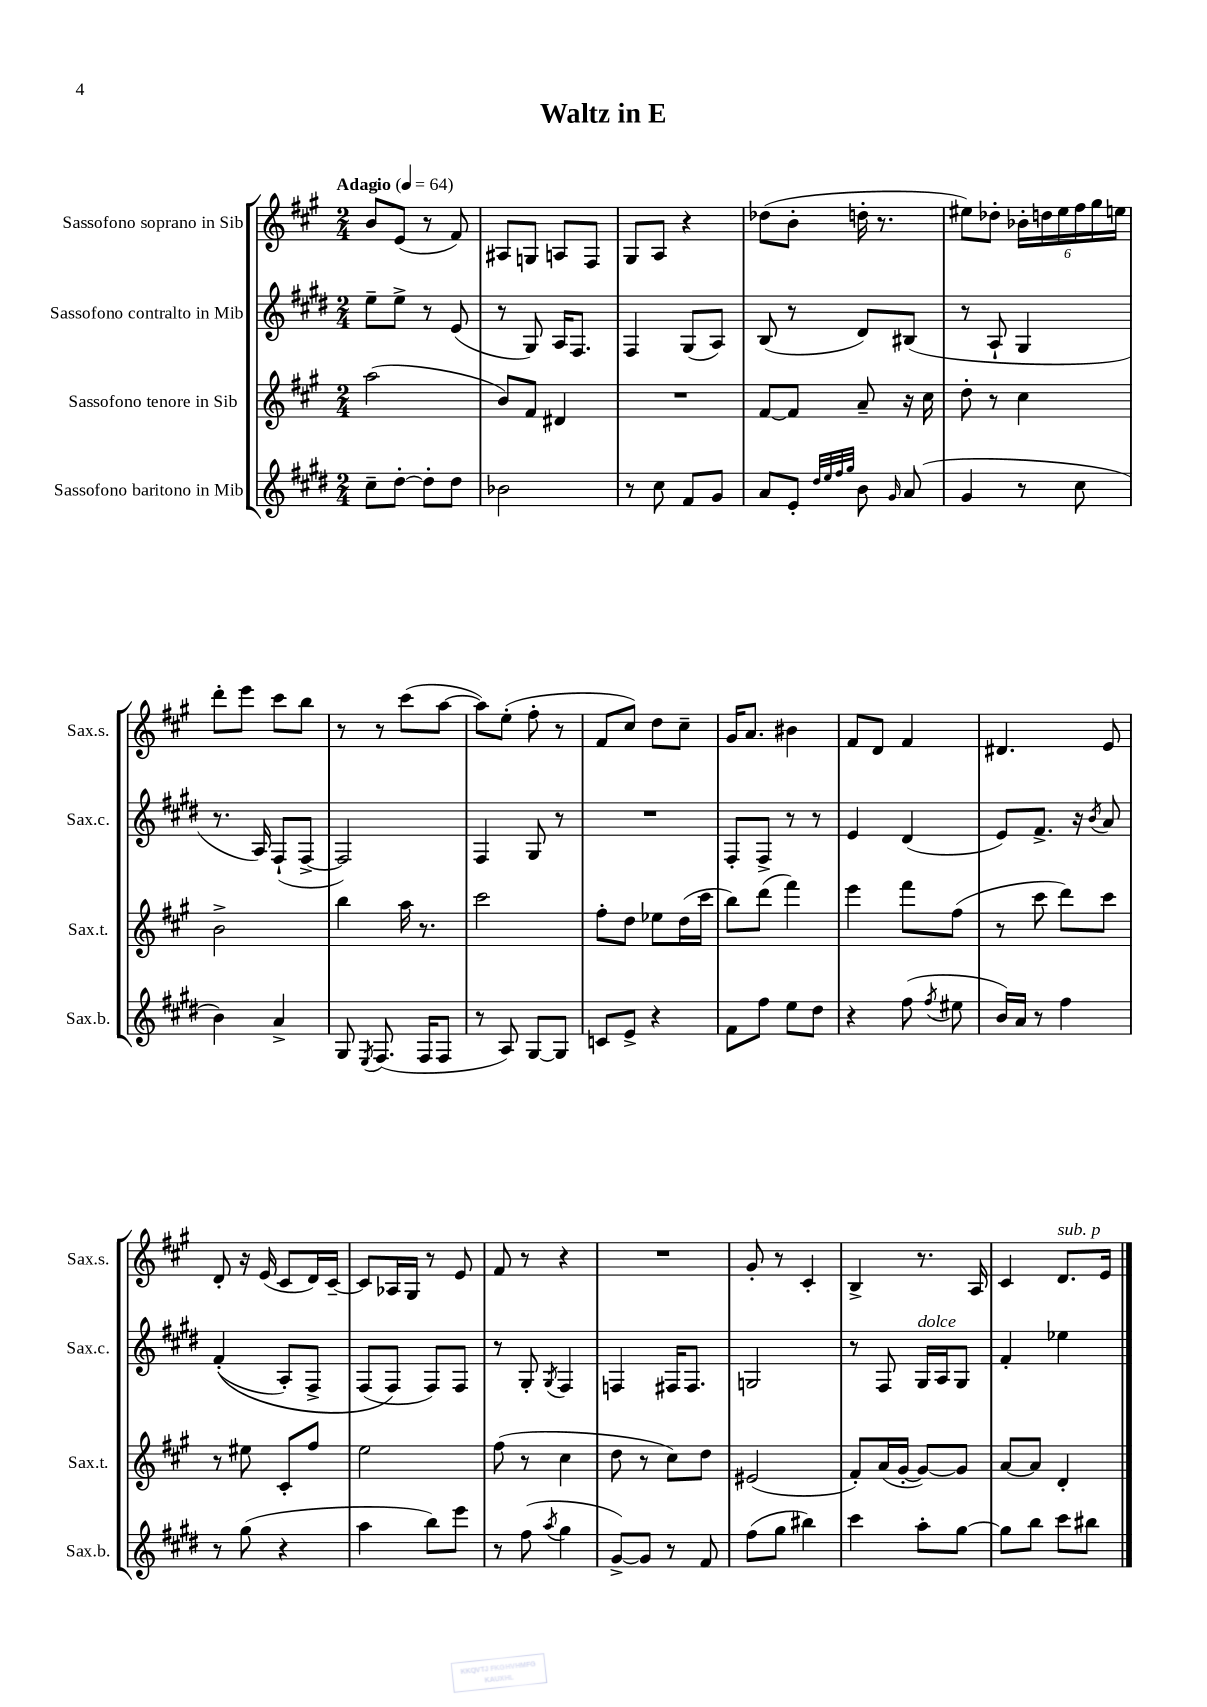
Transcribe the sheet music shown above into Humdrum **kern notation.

**kern	**kern	**kern	**kern
*part4	*part3	*part2	*part1
*staff4	*staff3	*staff2	*staff1
*I"Sassofono baritono in Mib	*I"Sassofono tenore in Sib	*I"Sassofono contralto in Mib	*I"Sassofono soprano in Sib
*I'Sax.b.	*I'Sax.t.	*I'Sax.c.	*I'Sax.s.
*clefG2	*clefG2	*clefG2	*clefG2
*k[f#c#g#d#]	*k[f#c#g#]	*k[f#c#g#d#]	*k[f#c#g#]
*M2/4	*M2/4	*M2/4	*M2/4
*MM64	*MM64	*MM64	*MM64
=1	=1	=1	=1
!	!	!	!LO:TX:a:B:t=Adagio
8cc#~\L	(2aa\	8ee~\L	8b/L
[8dd#'\J	.	8ee^\J	(8e/J
8dd#'\L]	.	8r	8r
8dd#\J	.	(8e/	8f#/)
=2	=2	=2	=2
2b-X\	8b/L)	8r	8A#X/L
.	8f#/J	8G#/)	8Gn/J
.	4d#X/	16A/KL	8An/L
.	.	8.F#/J	.
.	.	.	8F#/J
=3	=3	=3	=3
8r	2r	4F#/	8G#/L
8cc#\	.	.	8A/J
8f#/L	.	(8G#/L	4r
8g#/J	.	8A/J)	.
=4	=4	=4	=4
8a/L	[8f#/L	(8B/	(8dd-X\L
8e'/J	8f#/J]	8r	8b'\J
32qqdd#/LLL	.	.	.
32qqee/	.	.	.
32qqff#/	.	.	.
32qqgg#/JJJ	.	.	.
8b\	8a~/	8d#/L)	16ddn'\
.	.	.	8.r
16qqg#/	.	.	.
(8a/	16r	(8B#X/J	.
.	16cc#\	.	.
=5	=5	=5	=5
4g#/	8dd'\	8r	8ee#X\L)
.	8r	8A`/	8dd-X'\J
8r	4cc#\	4G#/	24b-X'\LL
.	.	.	24ddn\
.	.	.	24ee#\
8cc#\	.	.	24ff#\
.	.	.	24gg#\
.	.	.	24een\JJ
!!LO:LB:g=z
=6	=6	=6	=6
4b\)	2b^\	8.r	8ddd'\L
.	.	.	8eee\J
.	.	16A/)	.
4a^/	.	(8F#`/L	8ccc#\L
.	.	[8F#^/J	8bb\J
=7	=7	=7	=7
8G#/	4bb\	2F#/])	8r
8qE/	.	.	.
(8.F#/	.	.	8r
.	16aa\	.	(8ccc#\L
16F#/KL	8.r	.	.
8F#/J	.	.	[8aa\J
=8	=8	=8	=8
8r	2ccc#\	4F#/	8aa\L])
8A/)	.	.	(8ee'\J
[8G#/L	.	8G#/	8ff#'\
8G#/J]	.	8r	8r
=9	=9	=9	=9
8cn/L	8ff#'\L	2r	8f#/L
8e^/J	8dd\J	.	8cc#/J)
4r	8ee-X\L	.	8dd\L
.	(16dd\L	.	8cc#~\J
.	16ccc#\JJ	.	.
=10	=10	=10	=10
8f#\L	8bb\L)	8F#'/L	16g#/KL
.	.	.	8.a/J
8ff#\J	(8ddd\J	8F#^/J	.
8ee\L	4fff#\)	8r	4b#X\
8dd#\J	.	8r	.
=11	=11	=11	=11
4r	4eee\	4e/	8f#/L
.	.	.	8d/J
(8ff#\	8fff#\L	(4d#/	4f#/
8qff#/	.	.	.
8ee#X\	(8ff#\J	.	.
=12	=12	=12	=12
16b/LL)	8r	8e/L)	4.d#X/
16a/JJ	.	.	.
8r	8ccc#\	8.f#^/J	.
4ff#\	8ddd\L)	.	.
.	.	16r	.
.	.	8qb/	.
.	8ccc#\J	8a/	8e/
!!LO:LB:g=z
=13	=13	=13	=13
8r	8r	((4f#'/	8d'/
(8gg#\	8ee#X\	.	16r
.	.	.	(16e/
4r	8c#'/L	8A'/L)	8c#/L
.	8ff#/J	8F#^/J	16d/L)
.	.	.	[16c#~/JJ
=14	=14	=14	=14
4aa\	2ee\	(8F#/L	8c#/L]
.	.	8F#/J)	16A-X/L
.	.	.	16G#/JJ
8bb\L)	.	8F#/L)	8r
8eee\J	.	8F#/J	8e/
=15	=15	=15	=15
8r	(8ff#\	8r	8f#/
(8ff#\	8r	8G#'/	8r
8qaa/	.	8qG#/	.
4gg#\	4cc#\	4F#/	4r
=16	=16	=16	=16
[8g#^/L)	8dd\	4Fn/	2r
8g#/J]	8r	.	.
8r	8cc#\L)	16F#X/KL	.
.	.	8.F#/J	.
8f#/	8dd\J	.	.
=17	=17	=17	=17
(8ff#\L	(2e#X/	2Gn/	8g#'/
8gg#\J	.	.	8r
4bb#X\)	.	.	4c#'/
=18	=18	=18	=18
4ccc#\	8f#'/L)	8r	4B^/
.	(16a/L	8F#/	.
.	[16g#'/JJ	.	.
!	!	!LO:TX:a:i:t=dolce	!
8aa'\L	8g#/L_)	16G#/LL	8.r
.	.	16A/J	.
[8gg#\J	8g#/J]	8G#/J	.
.	.	.	16A/
=19	=19	=19	=19
8gg#\L]	[8a/L	4f#'/	4c#/
8bb\J	8a/J]	.	.
!	!	!	!LO:TX:a:i:t=sub. p
8ccc#\L	4d'/	4ee-X\	8.d/L
8bb#X\J	.	.	.
.	.	.	16e/Jk
==	==	==	==
*-	*-	*-	*-
